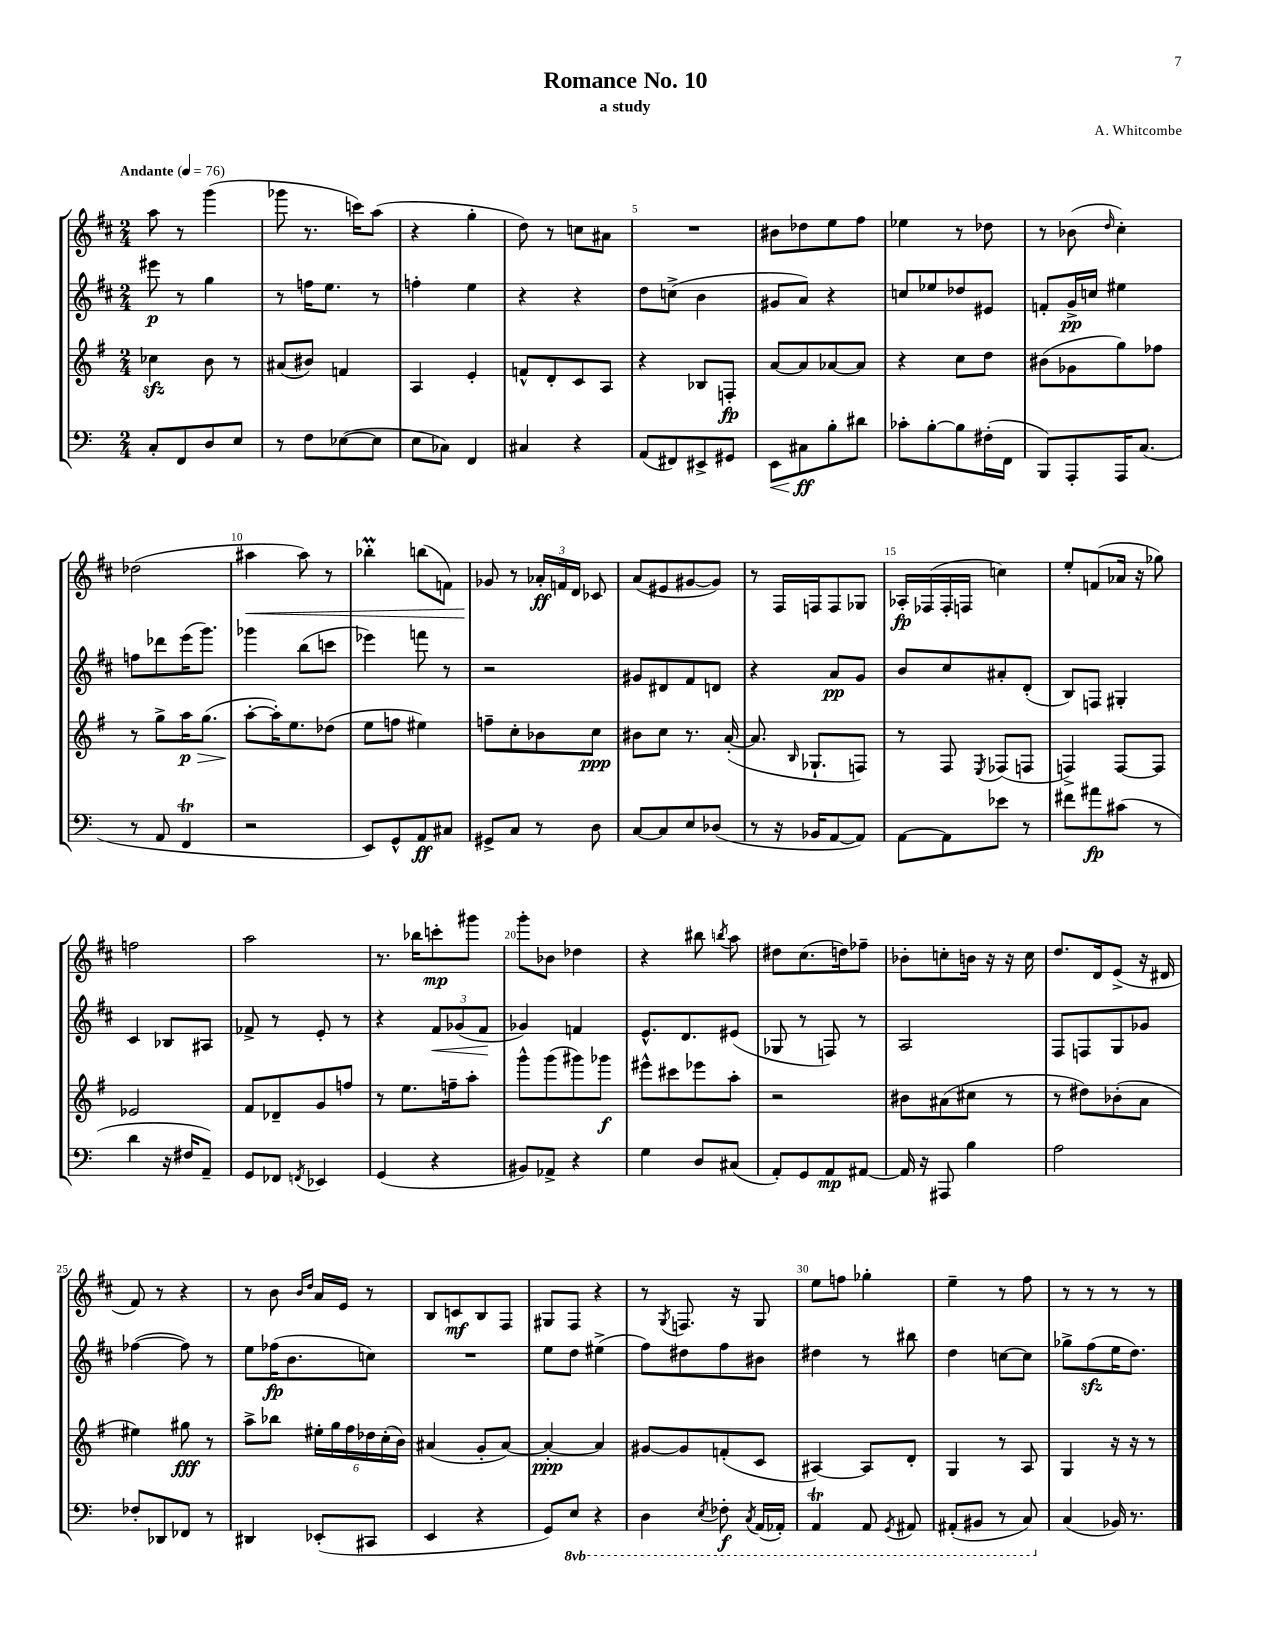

**kern	**kern	**kern	**kern
*staff4	*staff3	*staff2	*staff1
*clefF4	*clefG2	*clefG2	*clefG2
*k[]	*k[f#]	*k[f#c#]	*k[f#c#]
*M2/4	*M2/4	*M2/4	*M2/4
*MM76	*MM76	*MM76	*MM76
8C'	4cc-	8eee#	8aa
8FF	.	8r	8r
8D	8b	4gg	(4ggg
8E	8r	.	.
=	=	=	=
8r	(8a#	8r	8ggg-
8F	8b#)	16ff	8.r
.	.	8.ee	.
([8E-	4f	.	.
.	.	.	16ccc)
8E-]	.	8r	(8aa
=	=	=	=
8E	4A	4ff'	4r
8C-)	.	.	.
4FF	4e'	4ee	4gg'
=	=	=	=
4C#	8f^^	4r	8dd)
.	8d'	.	8r
4r	8c	4r	8cc
.	8A	.	8a#
=	=	=	=
(8AA	4r	8dd	2r
8FF#)	.	(8cc^	.
8EE#^	8B-	4b	.
8GG#	8F'	.	.
=	=	=	=
8EE	[8a	8g#	8b#
8C#	8a]	8a)	8dd-
8B'	[8a-	4r	8ee
8d#	8a-]	.	8ff#
=	=	=	=
8c-'	4r	8cc	4ee-
[8B'	.	8ee-	.
8B]	8cc	8dd-	8r
(16F#'	8dd	8e#	8dd-
16FF	.	.	.
=	=	=	=
8BBB)	(8b#	8f'	8r
8AAA'	8g-	16g^	(8b-
.	.	16cc	.
.	.	.	16qqdd
16AAA	8gg)	4ee#	4cc#')
(8.C	.	.	.
.	8ff-	.	.
=	=	=	=
8r	8r	8ff	(2dd-
8AA	8gg^	8ddd-	.
4FF	16aa	(16eee	.
.	(8.gg	8.ggg)	.
=	=	=	=
2r	[8aa'	4ggg-	4aa#
.	16aa'])	.	.
.	8.ee	.	.
.	.	(8bb	8aa#)
.	(8dd-	8ccc	8r
=	=	=	=
8EE)	8ee	4eee-)	4bb-'
8GG^^	8ff	.	.
8AA	4ee#)	8fff	(8bb
8C#	.	8r	8f)
=	=	=	=
8GG#^	8ff~	2r	8g-
8C	8cc'	.	8r
8r	8b-	.	24a-'
.	.	.	24f
.	.	.	24d
8D	8cc	.	8c-
=	=	=	=
[8C	8b#	8g#	(8a
8C]	8cc	8d#	8e#
8E	8.r	8f#	[8g#
(8D-	.	8d	8g#])
.	([16a'	.	.
=	=	=	=
8r	8.a]	4r	8r
16r	.	.	16F#
.	16qqB	.	.
16BB-	8.G-`	.	16F
[8AA	.	8a	8F
8AA])	8F)	8g	8G-
=	=	=	=
[8AA	8r	8b	16A-'
.	.	.	(16F-
8AA]	8F#	8cc#	16F-'
.	.	.	16F
.	8qE	.	.
8e-	(8F-	8a#'	4cc)
8r	8F	(8d'	.
=	=	=	=
8f#	4F^)	8B)	8ee'
8a#	.	8F	(8f
(8c#	[8F	4G#'	16a-
.	.	.	16r
8r	8F]	.	8gg-)
=	=	=	=
4d	2e-	4c#	2ff
16r	.	8B-	.
16F#	.	.	.
8AA~)	.	8A#	.
=	=	=	=
8GG	8f#	8f-^	2aa
8FF-	8d-~	8r	.
8qFF	.	.	.
4EE-	8g	8e'	.
.	8ff	8r	.
=	=	=	=
(4GG	8r	4r	8.r
.	8.ee	.	.
.	.	.	16bb-
4r	.	12f#	8ccc'
.	16ff~	.	.
.	.	(12g-	.
.	8aa'	.	8ggg#
.	.	12f#	.
=	=	=	=
8BB#)	8ggg^^	4g-)	8ggg'
8AA-^	(8ggg	.	8b-
4r	8ggg#)	4f	4dd-
.	8ggg-	.	.
=	=	=	=
4G	8eee#^^	8.e^^	4r
.	8ccc#	.	.
.	.	8.d	.
8D	8eee-	.	8bb#
.	.	.	8qbb
(8C#	8aa'	(8e#	8aa
=	=	=	=
8AA')	2r	8G-	8dd#
8GG	.	8r	(8.cc#
8AA	.	8F)	.
.	.	.	16dd)
[8AA#	.	8r	8ff-~
=	=	=	=
16AA#]	8b#	2A	8b-'
16r	.	.	.
8AAA#	(8a#	.	8cc'
4B	8cc#	.	16b
.	.	.	16r
.	8r	.	16r
.	.	.	16cc
=	=	=	=
2A	8r	8F#	8.dd
.	8dd#)	8F	.
.	.	.	16d
.	(8b-'	8G	(8e^
.	8a	8g-	16r
.	.	.	16d#
=	=	=	=
8F-'	4ee#)	([4ff-	8f#)
8DD-	.	.	8r
8FF-	8gg#	8ff-])	4r
8r	8r	8r	.
=	=	=	=
4DD#	8aa^	8ee	8r
.	8bb-	(16ff-	8b
.	.	8.b	.
.	.	.	16qqb
.	.	.	16qqdd
(8EE-'	24ee#'	.	16a
.	24gg	.	.
.	.	.	16e
.	24ff#	.	.
8CC#	24dd-	8cc)	8r
.	(24cc'	.	.
.	24b)	.	.
=	=	=	=
4EE	(4a#	2r	8B
.	.	.	8c
4r	8g'	.	8B
.	[8a#)	.	8F#
=	=	=	=
8GG)	4a#'_	8ee	8G#
8EE	.	8dd	8F#
4r	4a#]	(4ee#^	4r
=	=	=	=
4DD	[8g#	8ff#)	8r
.	.	.	8qG
.	8g#]	8dd#	8.F
8qEE	.	.	.
8FF-'	(8f'	8ff#	.
.	.	.	16r
8qCC	.	.	.
(16AAA	8c	8b#	8G
16AAA-')	.	.	.
=	=	=	=
4AAA	[4A#)	4dd#	8ee
.	.	.	8ff
8AAA	8A#]	8r	4gg-'
8qGGG	.	.	.
8AAA#	8d'	8bb#	.
=	=	=	=
(8AAA#'	4G	4dd	4ee~
8BBB#	.	.	.
8r	8r	[8cc	8r
8CC)	8A	8cc]	8ff#
=	=	=	=
(4C	4G	8gg-^	8r
.	.	(8ff#	8r
16BB-)	16r	16ee	8r
8.r	16r	8.dd)	.
.	8r	.	8r
==	==	==	==
*-	*-	*-	*-
